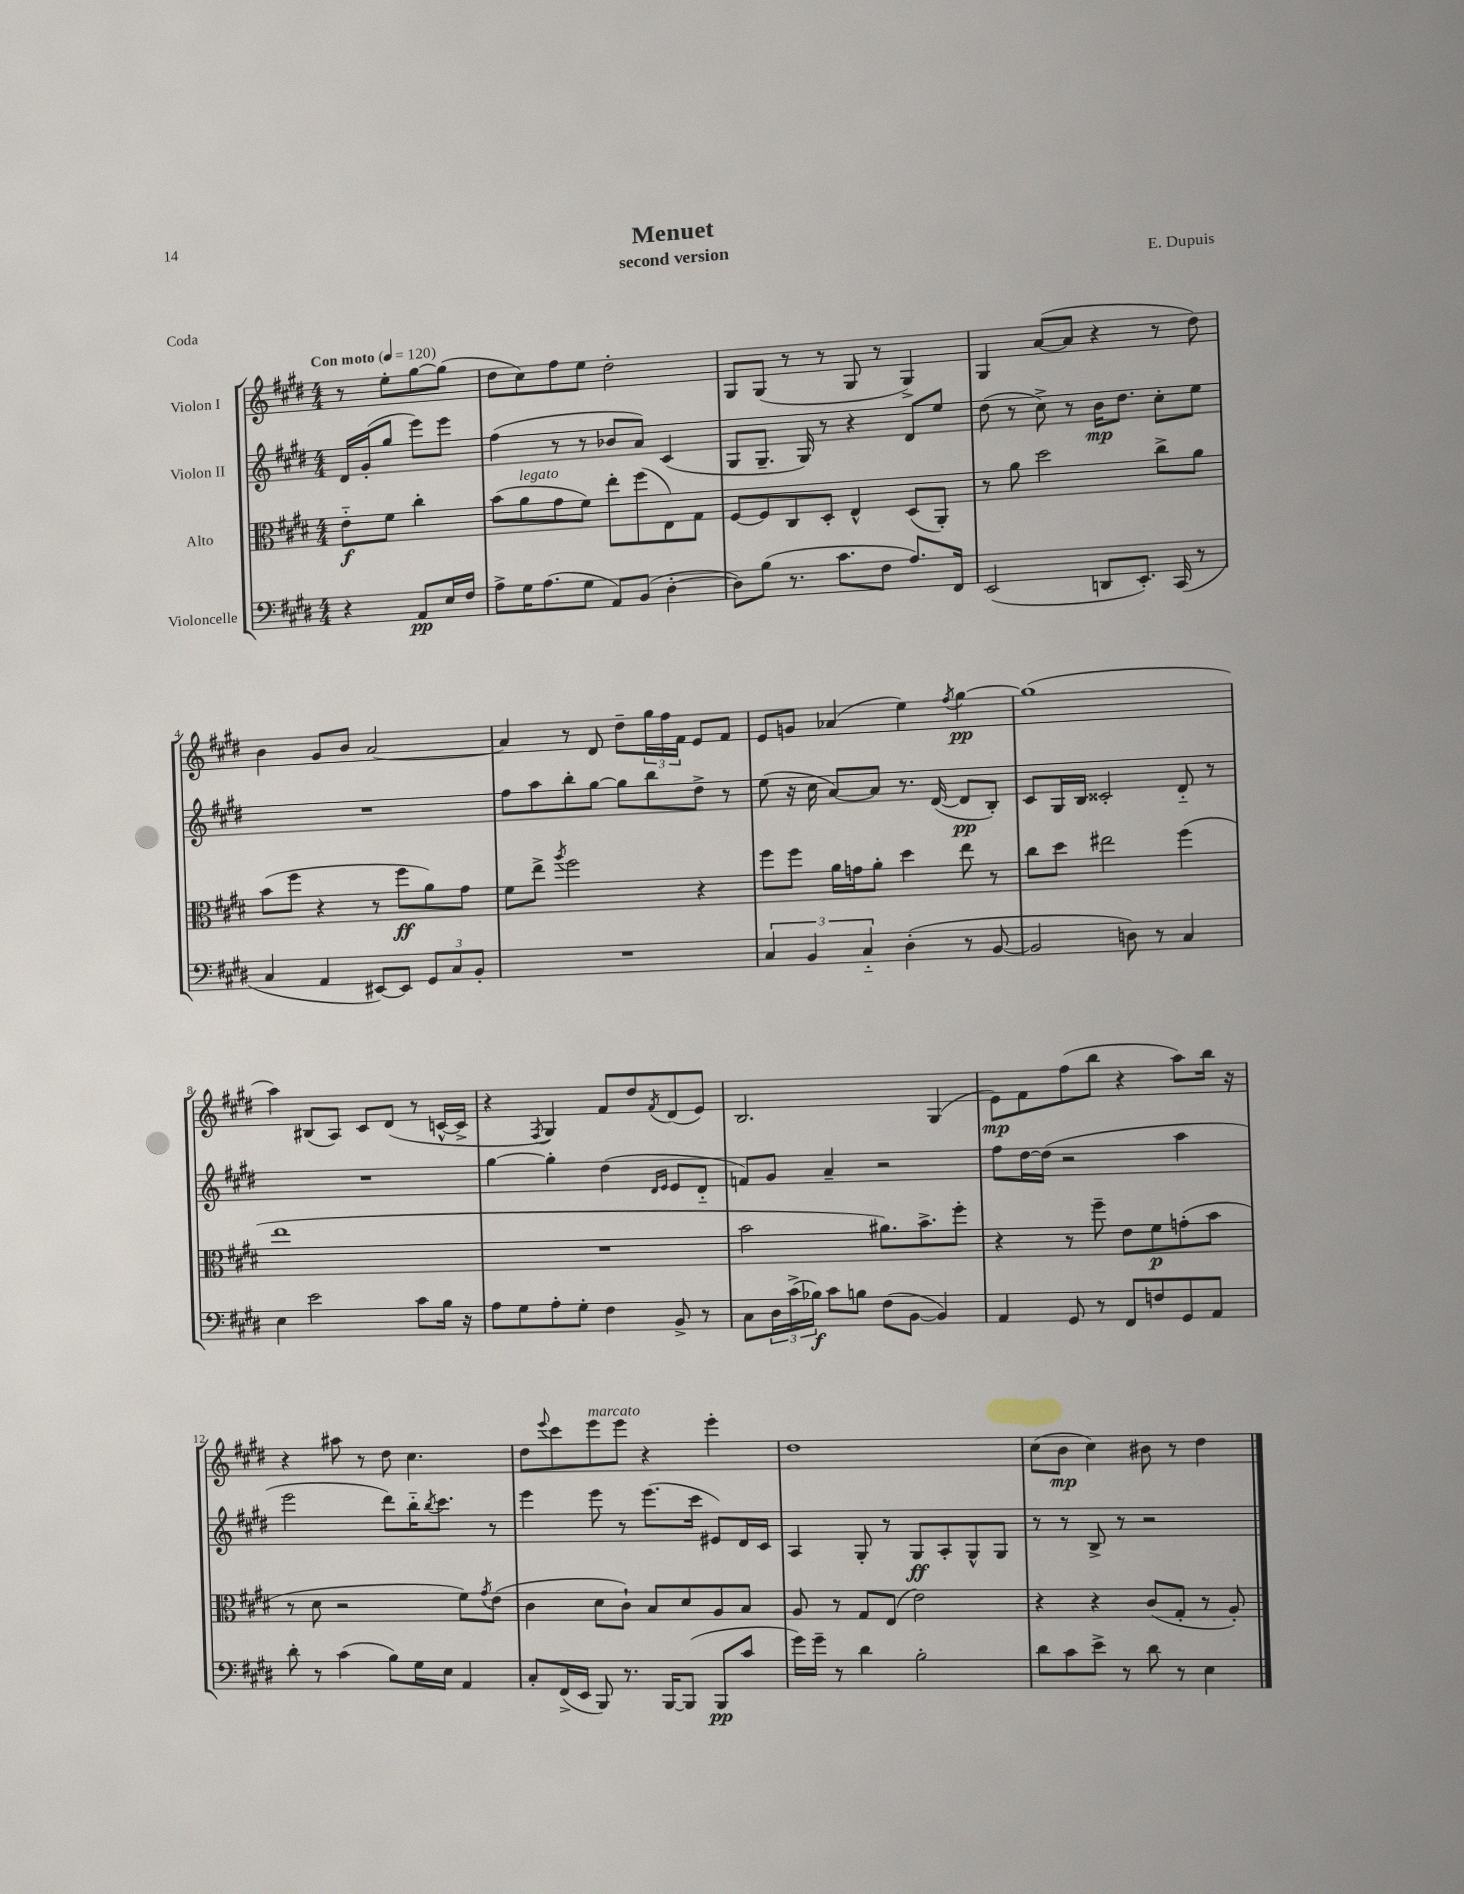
\header { title = "Menuet" composer = "E. Dupuis" subtitle = "second version" piece = "Coda" }
<<
\new StaffGroup <<
\new Staff = "s0" \with { instrumentName = "Violon I" } {
    \clef treble \key e \major \numericTimeSignature \time 4/4 \partial 2 \tempo "Con moto" 4 = 120
    r8 e''8-. gis''8~ gis''8( |
    dis''8 cis''8) fis''8 e''8 dis''2-. |
    gis8 gis8( r8 r8 gis8 r8 gis4->) |
    gis4 a'8~( a'8 r4 r8 dis''8) |
    b'4 gis'8 b'8 a'2~ |
    a'4 r8 dis'8 dis''8-- \tuplet 3/2 { gis''16 fis''16 fis'16 } e'8 fis'8 |
    e'8 g'8 aes'4( e''4) \acciaccatura { fis''8 } gis''4~\pp |
    gis''1( |
    a''4) bis8( a8) cis'8 dis'8( r8 c'16~-^ c'16-> |
    r4 \acciaccatura { fis8 } gis4) fis'8 dis''8 \acciaccatura { fis'8 } dis'8( e'8) |
    b2. gis4( |
    e'8\mp) fis'8 fis''8( b''8 r4 a''8) b''16 r16 |
    r4 ais''8 r8 dis''8 cis''4. |
    dis''8 \appoggiatura { e'''8 } cis'''8 e'''8^\markup { \italic "marcato" } e'''8 r4 e'''4-. |
    dis''1 |
    cis''8( b'8\mp cis''4) bis'8 r8 dis''4 \bar "|." |
}
\new Staff = "s1" \with { instrumentName = "Violon II" } {
    \clef treble \key e \major \numericTimeSignature \time 4/4 \partial 2
    dis'16 gis'16-.( gis''8 e'''8) e'''8 |
    fis''4( r8 r8 bes'8 a'8) cis'4( |
    gis8 gis8.-- gis16) r8 r4 dis'8 e''8 |
    dis''8( r8 cis''8->) r8 b'16\mp dis''8. cis''8-. e''8 |
    R1 |
    fis''8 a''8 b''8-. gis''8~ gis''8 b''8 dis''8-> r8 |
    e''8( r16 cis''16 a'8~) a'8 r8. dis'16~( dis'8\pp b8-.) |
    cis'8 gis16 b16 cisis'2-. dis'8-_ r8 |
    R1 |
    gis''4~ gis''4-. dis''4( \grace { dis'16 e'16 } e'8 dis'8-_ |
    f'8) gis'8 a'4-- r2 |
    fis''8 dis''16~ dis''16( r2 a''4 |
    e'''2 dis'''8) b''16-_ \acciaccatura { b''8 } cis'''8. r8 |
    e'''4 e'''8 r8 e'''8.( cis'''16 eis'8) dis'16 cis'16 |
    a4 gis8-. r8 gis8\ff a8-. gis8-^ gis8 |
    r8 r8 b8-> r8 r2 \bar "|." |
}
\new Staff = "s2" \with { instrumentName = "Alto" } {
    \clef alto \key e \major \numericTimeSignature \time 4/4 \partial 2
    e'8-_\f fis'8 cis''4-. |
    b'8( a'8^\markup { \italic "legato" } gis'8 fis'8) e''8-. fis''8( e8) gis8 |
    fis8~ fis8 cis8 dis8-. e4-^ dis8( a,8-.) |
    r8 a'8 dis''2 cis''8-> a'8 |
    b'8( fis''8 r4 r8 fis''8\ff a'8) gis'8 |
    fis'8 e''8-> \acciaccatura { a''8 } fis''2 r4 |
    fis''8 fis''8 a'16 g'16 a'8-. dis''4 e''8 r8 |
    cis''8 dis''8 eis''2 fis''4( |
    e''1 |
    R1 |
    b'2 ais'8.) b'8.-> fis''8-. |
    r4 r8 fis''8-- e'8 fis'8\p g'8-.( b'8 |
    r8 dis'8 r2 fis'8) \acciaccatura { gis'8 } e'8( |
    cis'4 dis'8 cis'8-!) b8 dis'8 a8 b8 |
    a8 r8 gis8 e8( e'2) |
    r4 r4 cis'8( gis8-. r8 a8-.) \bar "|." |
}
\new Staff = "s3" \with { instrumentName = "Violoncelle" } {
    \clef bass \key e \major \numericTimeSignature \time 4/4 \partial 2
    r4 a,8\pp e16 fis16 |
    a8-> gis16 a8.( gis8 a,8) b,8( dis4~-. |
    dis8) b8( r8. cis'8. fis8 a8.) fis,16 |
    e,2( d,8 e,8.-.) cis,16( r8 |
    cis4 a,4 eis,8~) eis,8 \tuplet 3/2 { gis,8 cis8 b,8-. } |
    R1 |
    \tuplet 3/2 { cis4 b,4 cis4-_ } dis4-.( r8 b,8~ |
    b,2 d8) r8 cis4 |
    e4 e'2 cis'8 b16 r16 |
    a8 gis8 a8-. gis8-. fis4 b,8-> r8 |
    cis8 \tuplet 3/2 { dis16 cis'16->( bes16\f) } cis'8 b8 fis8( b,8~ b,4) |
    a,4 gis,8 r8 fis,8 f8 gis,8 a,8 |
    dis'8-. r8 cis'4( b8) gis16 e16 a,4 |
    cis8-. fis,16->( e,16 b,,8) r8. b,,16~ b,,8( b,,8\pp cis'8 |
    gis'16) gis'16-- r8 dis'4 b2-. |
    dis'8 cis'8 e'8-> r8 dis'8 r8 e4 \bar "|." |
}
>>
>>
